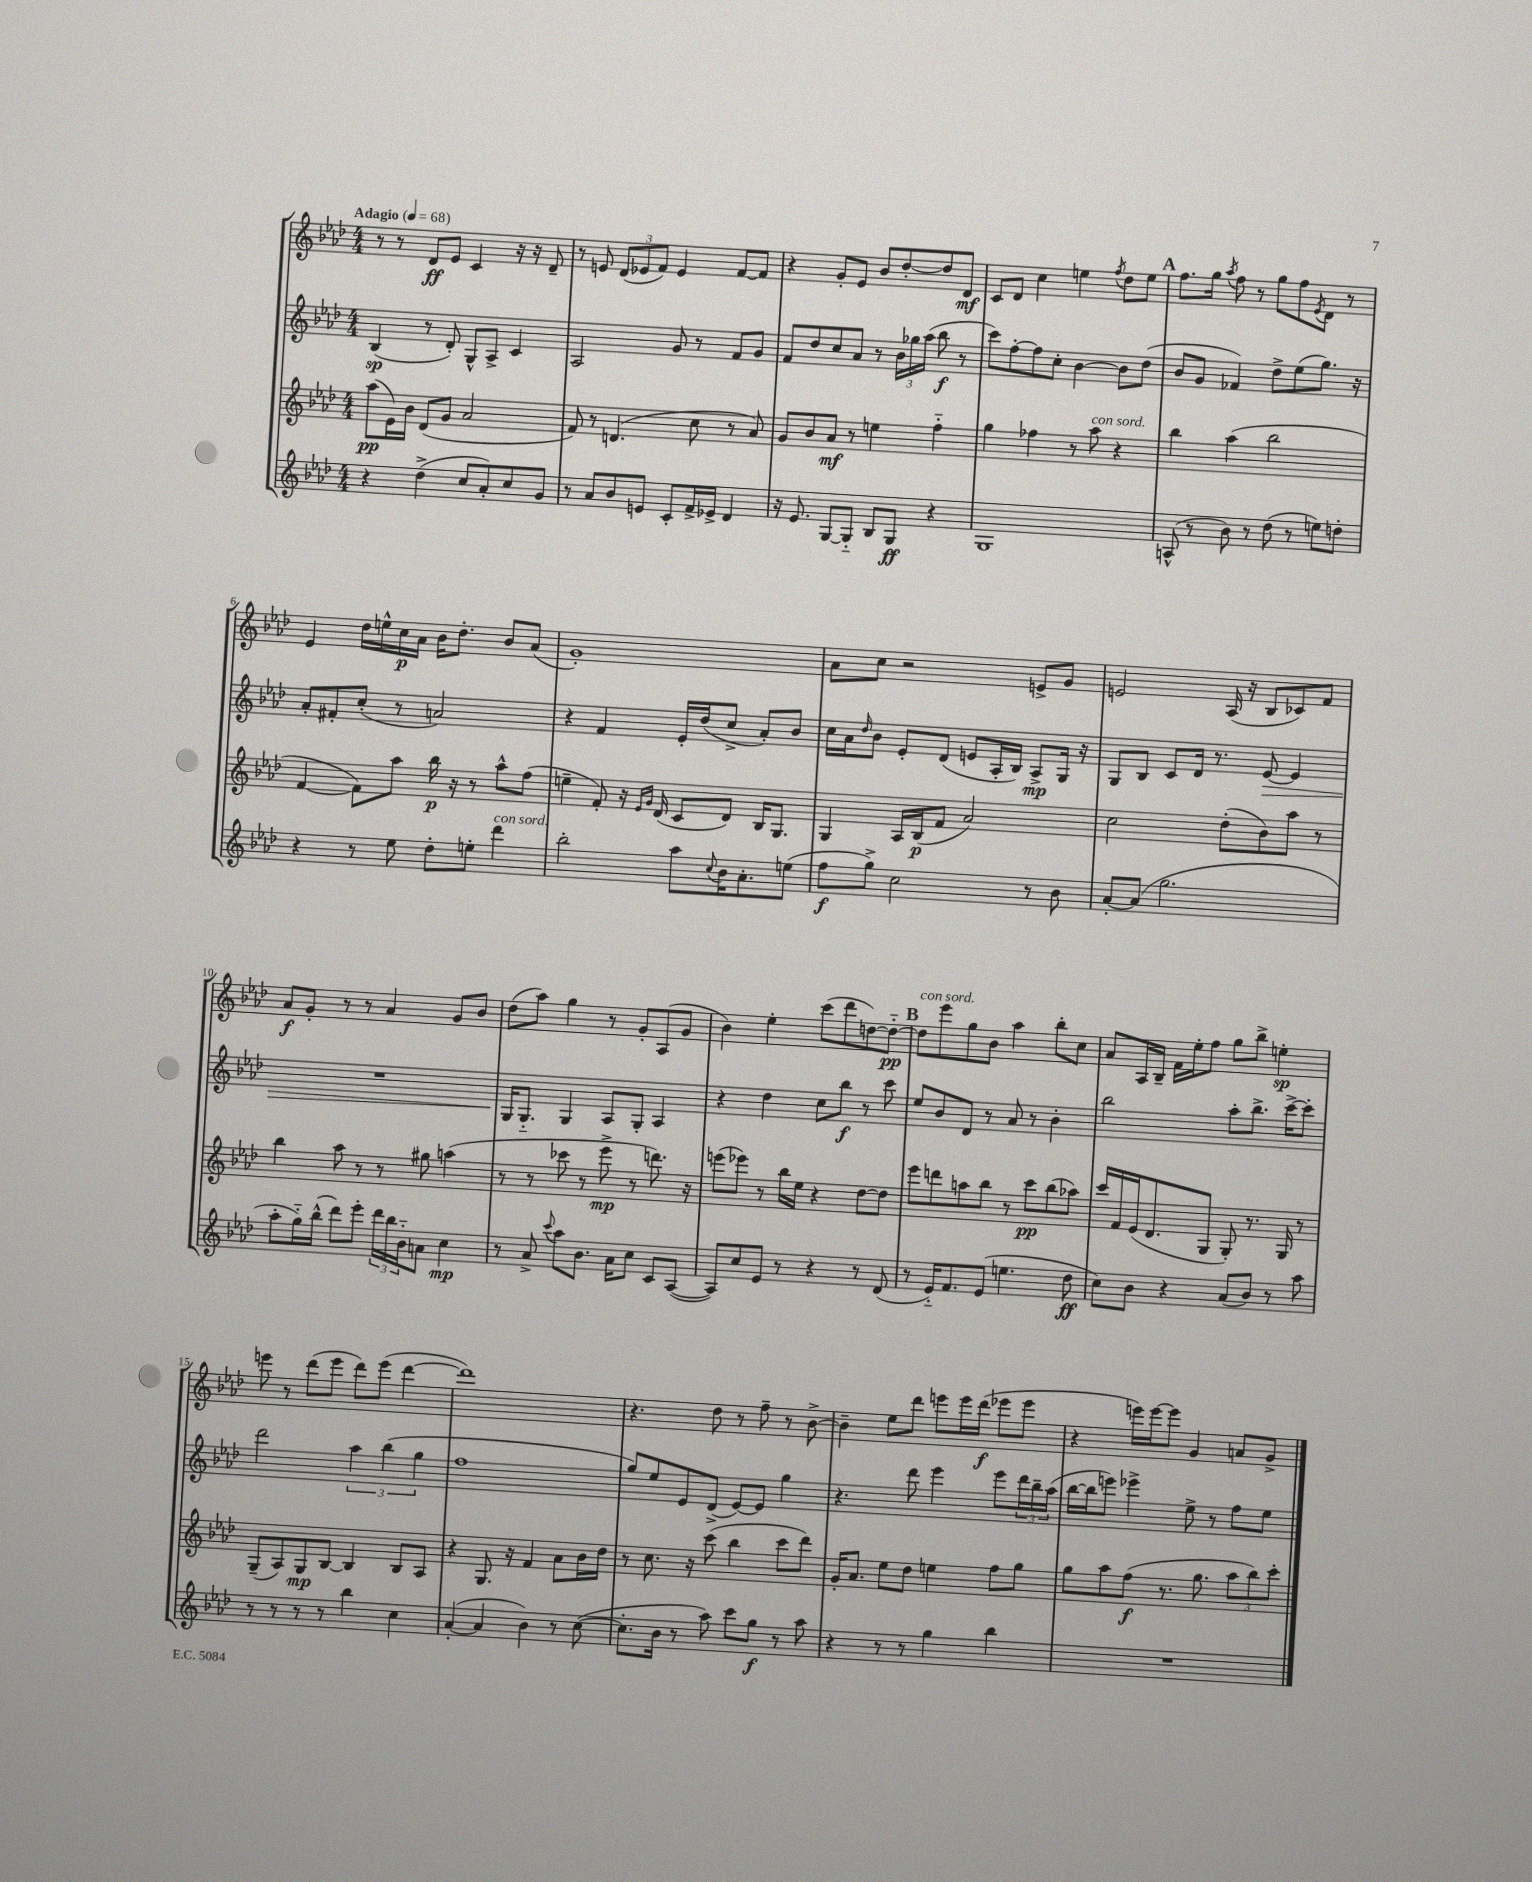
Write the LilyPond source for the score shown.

<<
\new StaffGroup <<
\new Staff = "s0" {
    \clef treble \key aes \major \numericTimeSignature \time 4/4 \tempo "Adagio" 4 = 68
    r8 r8 des'8\ff ees'8 c'4 r16 r16 des'8-- |
    r8 e'8 \tuplet 3/2 { des'8( ees'8 f'8) } ees'4 f'8~ f'8 |
    r4 g'8-. ees'8 bes'8 des''8~-. des''8 des'8\mf |
    c'8 des'8 c''4 e''4 \acciaccatura { f''8 } des''8 e''8 |
    \mark \markup { \bold "A" } f''8. g''16 \acciaccatura { aes''8 } f''8 r8 g''8 f''8 \acciaccatura { ees'8 } des'8 r8 |
    ees'4 des''16 e''16-^ c''16\p aes'16 bes'16 des''8.-. bes'8 aes'8( |
    g'1-.) |
    aes'8 c''8 r2 e'8-> g'8 |
    e'2 aes16( r16 bes8 ces'8) f'8 |
    aes'8\f g'8-. r8 r8 aes'4 g'8 bes'8 |
    des''8( aes''8) g''4 r8 g'8-. aes8( g'8 |
    bes'4) ees''4-. c'''8( des'''8 d''8~) d''8~-_\pp |
    \mark \markup { \bold "B" } d''8^\markup { \italic "con sord." } ees'''8 g''8 bes'8 aes''4 bes''8-. c''8 |
    aes'8 aes16 bes16-- f'16 ees''16-. f''8 g''8 bes''8-> e''4-.\sp |
    e'''8 r8 des'''8( e'''8 des'''8) e'''8( des'''4~ |
    des'''1) |
    r4. des''8 r8 f''8-- r8 bes'8~-> |
    bes'4-- ees''8 des'''8 e'''8 e'''16 des'''16\f( ees'''8 ees'''8 |
    r4 e'''16) e'''16~ e'''8 g'4 a'8 g'8-> \bar "|." |
}
\new Staff = "s1" {
    \clef treble \key aes \major \numericTimeSignature \time 4/4
    bes4\sp( r8 des'8-.) g8-^ aes8-> c'4 |
    aes2 g'8 r8 f'8 g'8 |
    f'8 des''8 c''8 aes'8 r8 \tuplet 3/2 { bes'16 ges''16 aes''16( } bes''8\f r8 |
    c'''8) f''8~-. f''8 c''8-. bes'4~ bes'8 des''8( |
    \mark \markup { \bold "A" } bes'8 g'8 fes'4) des''8-> ees''8( g''8.) r16 |
    aes'8-. fis'8-. c''8-.( r8 a'2) |
    r4 f'4 ees'16-. des''16( c''8-> aes'8-.) bes'8 |
    c''16 aes'16 \grace { des''16 } bes'8 ees'8-. des'8( e'8 aes16-. bes16) aes8->\mp g16 r16 |
    g8 bes8 c'8 des'16 r8. ees'8~\> ees'4 |
    R1 |
    g16\! g8.-_ g4 aes8 g8-. aes4 |
    r4 des''4 c''8 bes''8\f r8 c'''8 |
    \mark \markup { \bold "B" } ees''8 bes'8 des'8 r8 aes'8 r8 bes'4-. |
    bes''2 aes''8-. bes''8.-> c'''16~-> c'''8-. |
    des'''2 \tuplet 3/2 { aes''4 bes''4( g''4 } |
    f''1 |
    g''8) ees''8 ees'8 des'8->( ees'8~) ees'8 g''4 |
    r4. des'''8 ees'''4 ees'''8 \tuplet 3/2 { des'''16 bes''16-- aes''16( } |
    bes''16~ bes''16 e'''8) ees'''4-> ees''8-> r8 f''8 ees''8 \bar "|." |
}
\new Staff = "s2" {
    \clef treble \key aes \major \numericTimeSignature \time 4/4
    aes''8\pp( ees'16) bes'16 des'8( g'8 aes'2 |
    f'8) r8 d'4.( c''8 r8 aes'8) |
    g'8 bes'8 aes'8\mf r8 e''4 f''4-_ |
    g''4 fes''4 r8 aes''8^\markup { \italic "con sord." } r4 |
    \mark \markup { \bold "A" } bes''4 aes''4( bes''2 |
    f'4~ f'8) aes''8 bes''16\p r16 r8 aes''8-^ f''8( |
    e''4-- f'8-.) r16 \grace { ees'16 g'16 } des'16( c'8 des'8) bes16 g8. |
    g4 aes16 bes16\p( f'8 aes'2) |
    c''2 des''8-.( bes'8) aes''8 r8 |
    bes''4 aes''8 r8 r8 gis''8 a''4( |
    r8 r8 ces'''8 r8 ees'''8->\mp r8 d'''8.) r16 |
    e'''8( ees'''8) r8 bes''16 ees''16 r4 des''8~ des''8 |
    \mark \markup { \bold "B" } ees'''8 d'''8 a''8 bes''8 r8 c'''8\pp bes''8( aes''8) |
    c'''16 f'16 ees'16( des'8. g8 g8-.) r8. g16 r8 |
    g8--( aes8) g8\mp bes8~ bes4 bes8 aes8 |
    r4 g8. r16 f'4 aes'8 bes'16 des''16 |
    r8 c''8. r16 c'''8( bes''4 c'''8 des'''8) |
    g'16-. aes'8. ees''8 des''8 e''4 f''8 g''8 |
    g''8 aes''8 f''8\f( r8. g''8. \tuplet 3/2 { aes''8 bes''8) c'''8-. } \bar "|." |
}
\new Staff = "s3" {
    \clef treble \key aes \major \numericTimeSignature \time 4/4
    r4 des''4->( c''8 aes'8-.) c''8 g'8 |
    r8 aes'8 bes'8 e'8 c'8-. f'16-> ees'16-> des'4 |
    r16 ees'8. g8~ g8-_ bes8 g8\ff r4 |
    g1 |
    \mark \markup { \bold "A" } a8-^( r8 bes'8) r8 des''8( r8 e''8) d''8-. |
    r4 r8 ees''8 des''8-. e''8-. des'''4^\markup { \italic "con sord." } |
    bes''2-. aes''8 \appoggiatura { c''8 } bes'16 aes'8.-. e''8( |
    f''8\f g''8->) c''2 r8 bes'8 |
    aes'8~-. aes'8( g''2. |
    aes''8-. g''16-_) bes''16-^( des'''8) ees'''8-. \tuplet 3/2 { des'''16 bes''16 bes'16-_ } a'8 c''4\mp |
    r8 aes'8-> \appoggiatura { c'''8 } aes''8 bes'8. aes'16 c''8 c'8 aes8~( |
    aes8) c''8 ees'8 r8 r4 r8 des'8( |
    \mark \markup { \bold "B" } r8 ees'16-_) f'8. ees'8( e''4. des''8\ff |
    c''8) bes'8 r4 aes'8( bes'8) r8 aes''8 |
    r8 r8 r8 r8 bes''4 c''4 |
    aes'4~-.( aes'4 bes'4) r8 c''8~( |
    c''8.-. bes'16 r8 aes''8) c'''8 g''8\f r8 aes''8 |
    r4 r8 r8 g''4 bes''4 |
    R1 \bar "|." |
}
>>
>>
